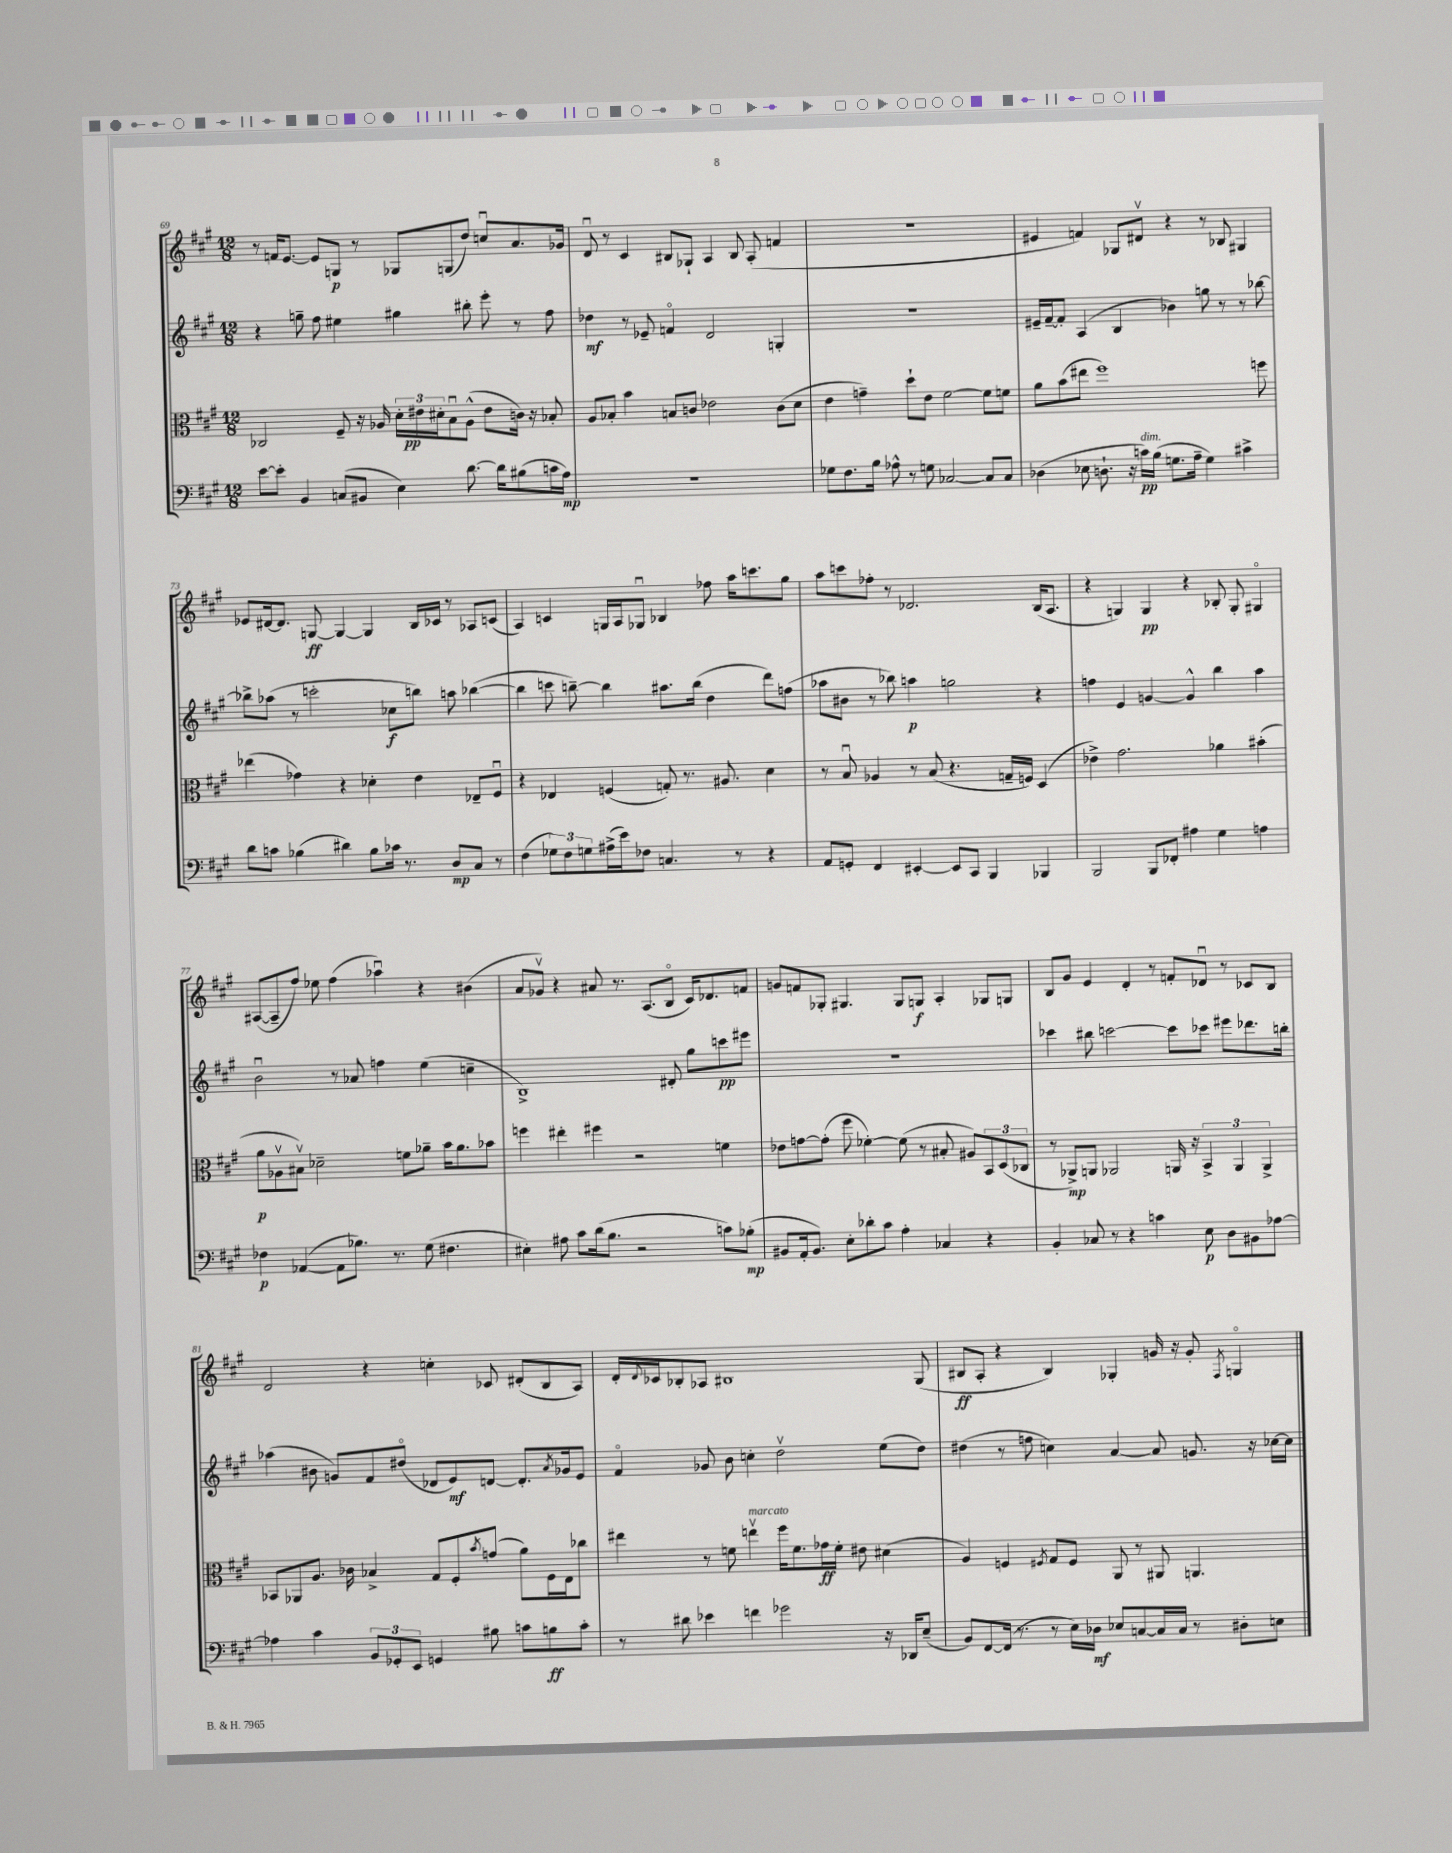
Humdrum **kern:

**kern	**kern	**kern	**kern
*staff4	*staff3	*staff2	*staff1
*clefF4	*clefC3	*clefG2	*clefG2
*k[f#c#g#]	*k[f#c#g#]	*k[f#c#g#]	*k[f#c#g#]
*M12/8	*M12/8	*M12/8	*M12/8
[8e	2C-	4r	8r
8e']	.	.	16f
.	.	.	[8.e
4BB	.	8gg~	.
.	.	8ff#	8e]
(8C	8F#~	4ee#	8G
8BB#	16r	.	8r
.	16A-	.	.
4E)	24d'	4gg#	8G-
.	24e#	.	.
.	24d#'	.	.
.	8Bu	.	(8G
[8.d	(8A-^^	8bb#'	8dd)
.	8e#	8eee'	8ccu
16d]	.	.	.
(8B#	16c)	8r	8.a
.	16r	.	.
16c	8B-'	8ff#	.
16A)	.	.	16g-
=	=	=	=
1.r	8A	4dd-	8du
.	8B-'	.	8r
.	4b	8r	4c#
.	.	8e-~	.
.	8B	4fo	8B#
.	8c	.	8G-`
.	2e-	2d	4A
.	.	.	8B#
.	.	.	(8A'
.	(8c	4G'	4f
.	8d	.	.
=	=	=	=
8G-	4e	1.r	1.r
8.F#	.	.	.
.	4g~)	.	.
16B	.	.	.
8A-^^	.	.	.
8r	8dd`	.	.
8G	8e	.	.
[2C-	[2f#	.	.
8C-]	8f#]	.	.
8C-	8f	.	.
=	=	=	=
(4D-	8a	16e#~	4e#
.	.	[16f#~	.
.	(8b	8f#']	.
8E-	8ee#	(4A	4f)
8.D`	1ff#)	.	.
.	.	4B	8G-
16r	.	.	.
16c)	.	.	8d#v
(16B	.	.	.
8.G	.	4b-)	4r
16A~	.	.	.
4G)	.	8gg	8r
.	.	8r	8B-
4c#^	.	8r	4G#
.	8ff	[8bb-	.
=	=	=	=
8d	(4ee-	8bb-^]	8e-
8c	.	(8aa-	[16d#
.	.	.	8.d#]
(4B-	4g-)	8r	.
.	.	2ccc'	[8G
4d#)	4r	.	4G_
8B-	4d-'	.	4G]
16c-	.	8cc-	.
8.r	.	.	.
.	4e	8bb)	16B
.	.	.	16c-
8D	.	8aa	8r
8C#	8E-~	([4bb-	8A-
8r	8F#u	.	(8c
=	=	=	=
(4F#	4r	4bb-]	4A)
12G-)	4E-	8ccc	4c
12F#	.	.	.
.	.	[8bb~)	.
12G	.	.	.
(16A#^	(4F	4bb]	16G
16e)	.	.	16A
8F-	.	.	8G-u
4.C	8G')	8.aa#	4B-
.	8.r	.	.
.	.	(16bb	.
.	.	4dd	8ff-
.	8.A#	.	.
8r	.	.	16aa
.	.	.	8.ccc
4r	4d	8ddd)	.
.	.	(8ff	8gg#
=	=	=	=
8AA	8r	8aa-	8aa
8GG'	8Bu	8b#	8ccc
4FF#	4A-	8r	8ff-'
.	.	8bb-)	8r
[4EE#'	8r	4aa	2.d-
.	(8B	.	.
8EE#]	4.r	2gg	.
8CC#	.	.	.
4BBB	.	.	.
.	16G~	.	.
.	16F)	.	.
4BBB-	(4D	4r	(16B
.	.	.	8.A
=	=	=	=
2BBB	4e-^)	4ff	4r
.	2.g#	4e	4G)
8BBB	.	[4g	4G
8FF-'	.	.	.
4A#	.	4g^^]	4r
4G#	4a-	4bb	8B-'
.	.	.	8G'
4A	(4b#'	4aa	4G#o
=	=	=	=
4F-	8a	2bu	([8A#
.	8A-v	.	8A#~]
([4AA-	8B#v)	.	8ff#)
.	2d-~	.	8ee-
8AA-]	.	8r	(4ff#
8.B-)	.	8a-	.
.	.	4ff	4aa-u)
8.r	.	.	.
.	8f	.	.
(8G#	8a-~	(4ee	4r
4.F#	16b	.	.
.	8.a-	.	.
.	.	4cc~	(4b#
.	8b-	.	.
=	=	=	=
4E#')	4ff	1B^)	8a
.	.	.	8g-v)
8A#	4ee#'	.	4r
8c#	.	.	.
(16d	4ff#	.	8a#
8.B	.	.	.
.	.	.	8.r
2r	2r	.	.
.	.	.	(8.A
.	.	8d#'	8Bo
.	.	8gg#	16c#)
.	.	.	8.d-
8c)	4f	8ccc	.
(8B-'	.	8eee#	8f
=	=	=	=
8BB#	8e-	1.r	8g
16AA'	[8g	.	8f
8.BB#)	.	.	.
.	(8g']	.	8G-'
8E'	8ff#	.	4.G#
8d-'	[4f-')	.	.
8c#	.	.	.
4A'	(8f-]	.	8G#
.	8r	.	8G
4C-	8B#'	.	4A'
.	8A#)	.	.
4r	12BB	.	8G-
.	(12D	.	.
.	.	.	8G
.	12C-	.	.
=	=	=	=
4BB'	8r	4ccc-	8B
.	8AA-^)	.	8g#
8C-	8AA	8bb#	4e
8r	2AA-	[2ccc	.
4r	.	.	4d'
4c	.	.	8r
.	16AA	8ccc]	8f'
.	16r	.	.
8E	6BB^	8ccc-	8d-u
8D	.	8eee#	8r
.	6AA	.	.
8BB#	.	8.ddd-	8c-
.	6AA^	.	.
[8A-	.	.	8B
.	.	16bb'	.
=	=	=	=
4A-]	8BB-	(4aa-	2d
.	8AA-	.	.
4c#	8.A	8b#	.
.	.	8g)	.
.	16c-	.	.
12BB	4B-^	8f#	4r
12GG-'	.	.	.
.	.	(8dd#o	.
12EE	.	.	.
4GG	8G#	8d-	4cc'
.	8F#'	8e)	.
.	8qb	.	.
8B#	(8g	[8d	8c-
8c	8a)	8.d']	(8d#'
8B	16F#	.	8B
.	.	8qa	.
.	16E	16g-	.
8c'	8cc-	8e	8A)
=	=	=	=
8r	4ee#	4f#o	16d'
.	.	.	8qqd
.	.	.	16c-
8d#	.	.	8B-'
4e-	8r	8g-	8A-
.	8f	8b	1B#
4f	4eev	4cc'	.
2g-	16ff#	2ddv	.
.	8.f	.	.
.	16g-	.	.
.	16f'	.	.
.	8e#	.	.
16r	(4d#	(8ee	.
16DD-	.	.	.
(8E~	.	8dd)	(8G#
=	=	=	=
8BB)	4A)	(4dd#	8B#
[8FF#	.	.	8A'
(16FF#]	4F	8r	4r
8.r	.	.	.
.	.	8ff	.
.	8qF#	.	.
8r	8G#	4cc)	4B#)
16E)	8F#	.	.
16D-	.	.	.
8E-	8AA	[4a	4G-'
[8C	8r	.	.
16C]	8AA#	8a]	16g
16C	.	.	16r
8r	4.AA	8.g	8g'
.	.	.	8qF#
8D#'	.	.	4Go
.	.	16r	.
8E	.	[16cc-	.
.	.	16cc-]	.
==	==	==	==
*-	*-	*-	*-
